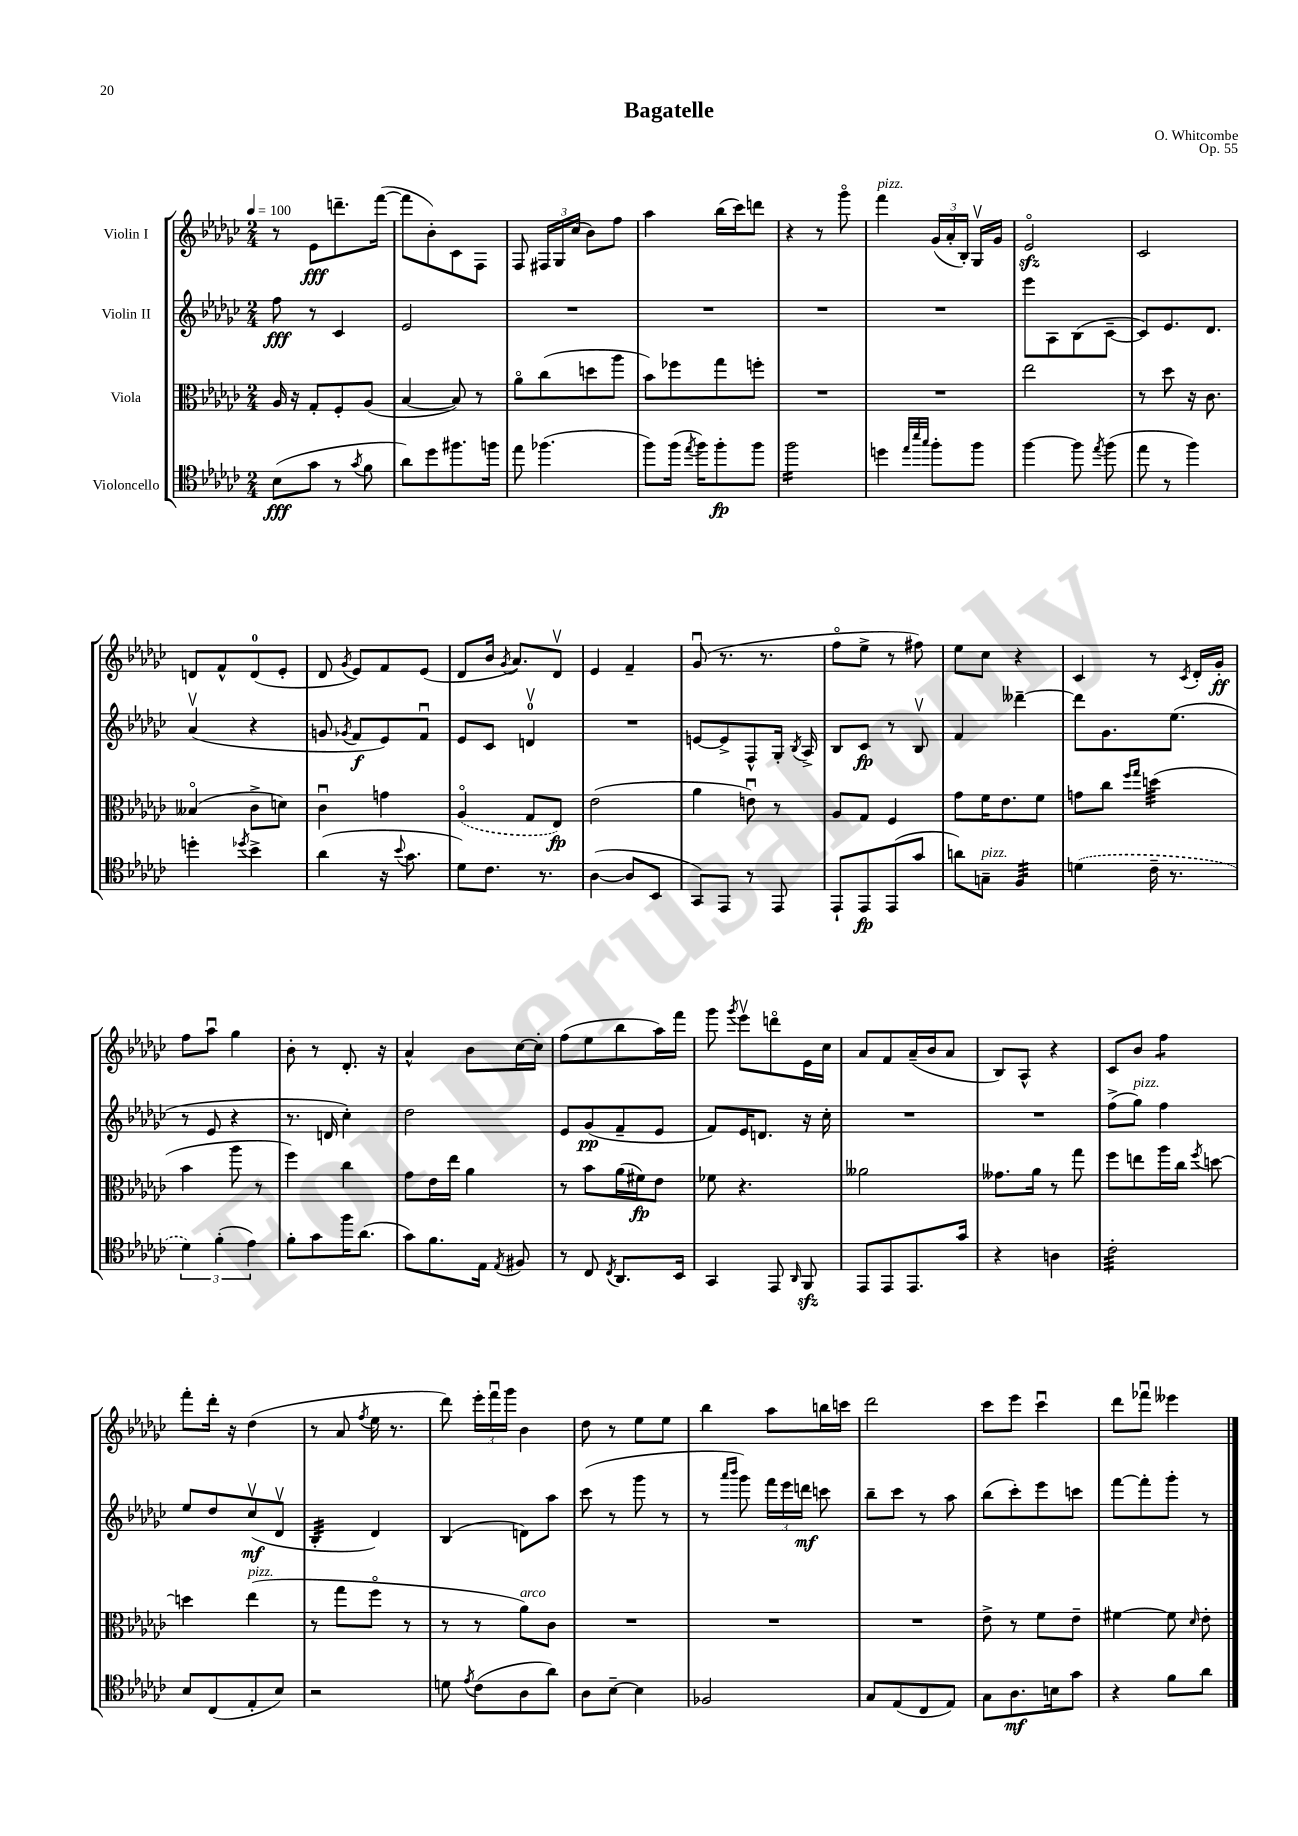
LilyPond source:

\header { title = "Bagatelle" composer = "O. Whitcombe" opus = "Op. 55" }
<<
\new StaffGroup <<
\new Staff = "s0" \with { instrumentName = "Violin I" } {
    \clef treble \key ges \major \numericTimeSignature \time 2/4 \tempo 4 = 100
    \autoBeamOff r8 ees'8[\fff d'''8.-- f'''16]~( |
    f'''8[ bes'8-.) ces'8 f8] |
    f8 \tuplet 3/2 { fis16[ ges16 ces''16]( } bes'8[) f''8] |
    aes''4 bes''16[( ces'''16) d'''8] |
    r4 r8 ges'''8\flageolet |
    f'''4^\markup { \italic "pizz." } \tuplet 3/2 { ges'16[( aes'16-. bes16]-.) } ges16[\upbow ges'16] |
    ees'2\flageolet\sfz |
    ces'2 |
    d'8[ f'8-^ d'8-0( ees'8]-. |
    des'8 \acciaccatura { ges'8 } ees'8[) f'8 ees'8]( |
    des'8[ bes'16] \acciaccatura { ges'8 } aes'8.[) des'8]\upbow |
    ees'4 f'4-- |
    ges'8\downbow( r8. r8. |
    f''8[\flageolet ees''8]-> r8 fis''8) |
    ees''8[ ces''8] r4 |
    ces'4 r8 \acciaccatura { ces'8 } des'16[-. ges'16]-.\ff |
    f''8[ aes''8]\downbow ges''4 |
    bes'8-. r8 des'8.-. r16 |
    aes'4-^ bes'8[ ces''16~ ces''16]-. |
    f''8[( ees''8 bes''8 aes''16) f'''16] |
    ges'''8 \acciaccatura { ges'''8 } ees'''8[\upbow d'''8\flageolet ees'16 ces''16] |
    aes'8[ f'8 aes'16--( bes'16 aes'8] |
    bes8[) aes8]-^ r4 |
    ces'8[ bes'8] f''4:8 |
    f'''8[-. des'''16]-. r16 des''4( |
    r8 aes'8 \acciaccatura { f''8 } ees''16 r8. |
    des'''8) \tuplet 3/2 { ees'''16[-. f'''16\downbow ges'''16] } bes'4 |
    des''8 r8 ees''8[ ees''8] |
    bes''4 aes''8[ b''16 c'''16] |
    des'''2 |
    ces'''8[ ees'''8] ces'''4\downbow |
    des'''8[ fes'''8]\downbow eeses'''4 \bar "|." |
}
\new Staff = "s1" \with { instrumentName = "Violin II" } {
    \clef treble \key ges \major \numericTimeSignature \time 2/4
    \autoBeamOff f''8\fff r8 ces'4 |
    ees'2 |
    R2 |
    R2 |
    R2 |
    R2 |
    ees'''8[ aes8 bes8( ces'8]~-- |
    ces'8[) ees'8. des'8.] |
    aes'4\upbow( r4 |
    g'8 \acciaccatura { ges'8 } f'8[\f ees'8) f'8]\downbow |
    ees'8[ ces'8] d'4-0\upbow |
    R2 |
    e'8[~ e'8-> f8-^ ges16]-. \acciaccatura { bes8 } aes16-> |
    bes8[ ces'8]\fp r8 bes8\upbow |
    f'4 deses'''4~-- |
    deses'''8[ ges'8. ees''8.]( |
    r8 ees'8 r4 |
    r8. d'16 ces''4-.) |
    des''2 |
    ees'8[ ges'8\pp( f'8-- ees'8] |
    f'8[) ees'16 d'8.] r16 ces''16-. |
    R2 |
    R2 |
    f''8[->( ges''8]^\markup { \italic "pizz." }) f''4 |
    ees''8[ des''8 ces''8\upbow\mf( des'8]\upbow |
    bes4:32-. des'4) |
    bes4( d'8[) aes''8] |
    ces'''8( r8 ges'''8 r8 |
    r8 \grace { aes'''16[ bes'''16] } ges'''8) \tuplet 3/2 { f'''16[ ees'''16 d'''16]\mf } c'''8 |
    bes''8[-- ces'''8] r8 aes''8 |
    bes''8[( ces'''8-.) ees'''8 c'''8] |
    f'''8[~ f'''8-. ges'''8]-. r8 \bar "|." |
}
\new Staff = "s2" \with { instrumentName = "Viola" } {
    \clef alto \key ges \major \numericTimeSignature \time 2/4
    \autoBeamOff aes16 r16 ges8[-. f8-. aes8]( |
    bes4~ bes8) r8 |
    aes'8[\flageolet ces''8( d''8 aes''8] |
    bes'8[) fes''8 ges''8 f''8]-. |
    R2 |
    R2 |
    ees''2 |
    r8 des''8 r16 ces'8. |
    beses4\flageolet( ces'8[-> d'8]) |
    ces'4\downbow g'4 |
    \once \slurDashed aes4\flageolet( ges8[ ees8]\fp) |
    ees'2( |
    aes'4 e'8\downbow) r8 |
    aes8[ ges8] f4 |
    ges'8[ f'16 ees'8. f'8] |
    g'8[ ces''8] \grace { f''16[ ges''16] } d''4:32( |
    bes'4 aes''8 r8 |
    f''4) ces''4 |
    ges'8[ ees'16 ees''16] aes'4 |
    r8 bes'8[ aes'16( fis'16\fp) ees'8] |
    fes'8 r4. |
    aeses'2 |
    geses'8.[ aes'16] r8 ges''8 |
    f''8[ e''8 aes''16 ces''16] \acciaccatura { f''8 } d''8~ |
    d''4 ees''4^\markup { \italic "pizz." }( |
    r8 ges''8[ f''8]\flageolet r8 |
    r8 r8 aes'8[^\markup { \italic "arco" }) ces'8] |
    R2 |
    R2 |
    R2 |
    ees'8-> r8 f'8[ ees'8]-- |
    fis'4~ fis'8 \grace { des'16 } ees'8-. \bar "|." |
}
\new Staff = "s3" \with { instrumentName = "Violoncello" } {
    \clef tenor \key ges \major \numericTimeSignature \time 2/4
    \autoBeamOff bes8[\fff( ges'8] r8 \acciaccatura { ges'8 } f'8 |
    aes'8[) des''8 fis''8. f''16] |
    ees''8 fes''4.( |
    f''8[) f''16]( \acciaccatura { ees''8 } f''16[) f''8-.\fp f''8] |
    f''2:16 |
    d''4 \grace { ees''32[ bes''32 ges''32] } f''8[-. f''8] |
    f''4~ f''8 \acciaccatura { ees''8 } f''8( |
    ees''8 r8 f''4) |
    d''4-. \acciaccatura { des''8 } bes'4-> |
    aes'4( r16 \appoggiatura { bes'8 } ges'8. |
    des'8[) ces'8.] r8. |
    aes4~( aes8[ bes,8] |
    ges,8[) ees,8] r8 ees,8 |
    ees,8[-! ees,8\fp ees,8( ges'8] |
    a'8[) g8]--^\markup { \italic "pizz." } f4:32 |
    \once \slurDashed d'4( ces'16-- r8. |
    \tuplet 3/2 { des'4) f'4-.( ees'4) } |
    f'8[-. ges'8 f''16 aes'8.]( |
    ges'8[) f'8. ees16] \acciaccatura { ees8 } fis8 |
    r8 ces8 \acciaccatura { ces8 } aes,8.[ bes,16] |
    ges,4 ees,8 \grace { aes,16 } f,8\sfz |
    ees,8[ ees,8 ees,8. ges'16] |
    r4 a4 |
    ces'2:32-. |
    bes8[ ces8( ees8-. bes8]) |
    r2 |
    d'8 \acciaccatura { ees'8 } ces'8[( aes8 aes'8]) |
    aes8[ bes8]~-- bes4 |
    fes2 |
    ges8[ ees8( ces8 ees8]) |
    ges8[ aes8.\mf b16 ges'8] |
    r4 f'8[ aes'8] \bar "|." |
}
>>
>>
\layout { \context { \Score \remove "Bar_number_engraver" } }
